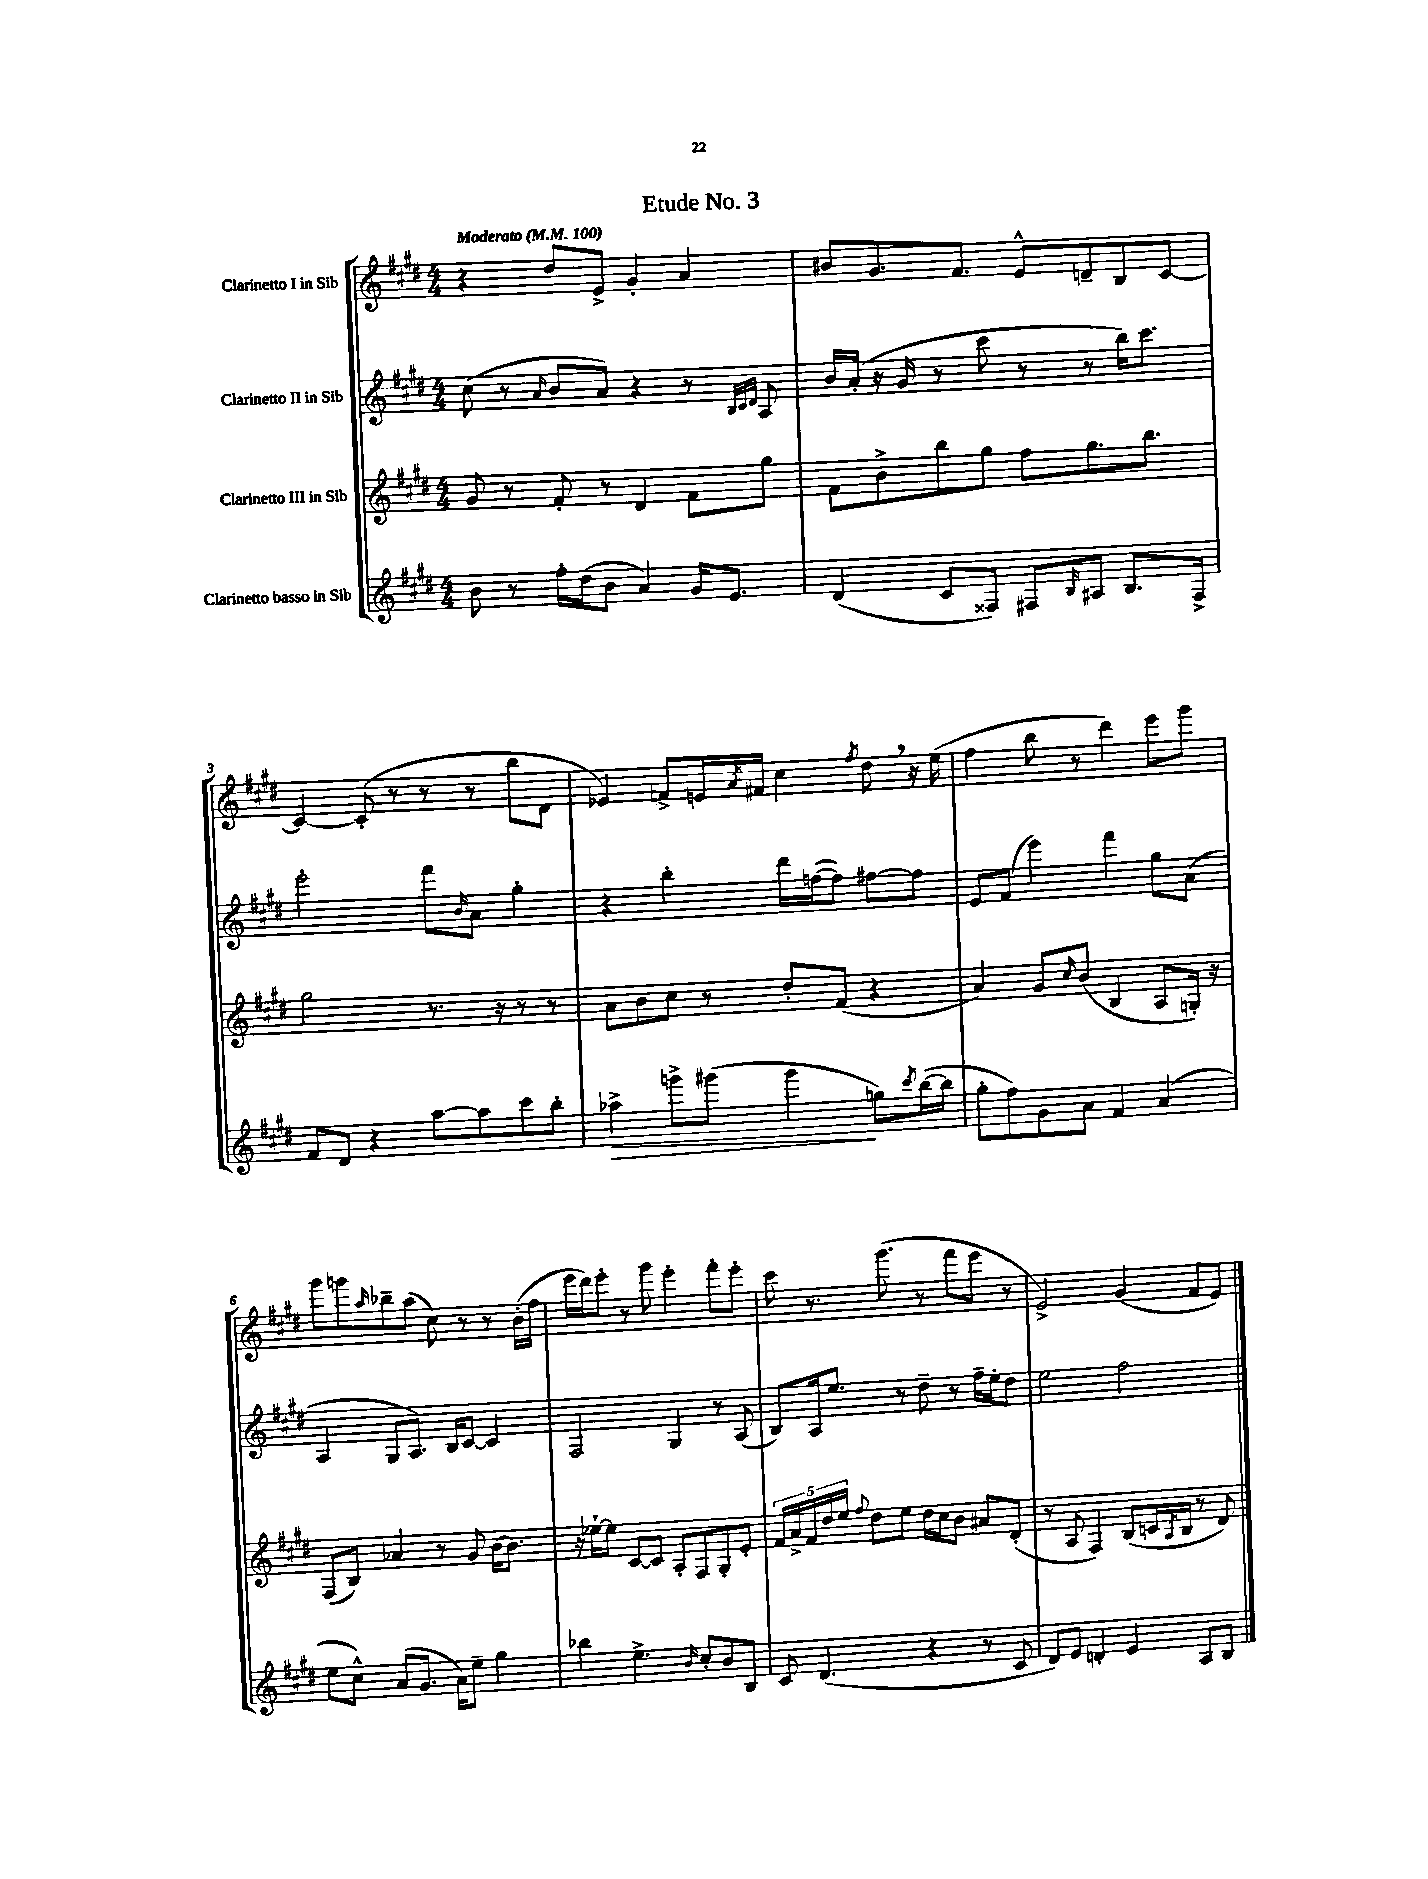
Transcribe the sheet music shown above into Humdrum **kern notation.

**kern	**dynam	**kern	**kern	**kern
*part4	*part4	*part3	*part2	*part1
*staff4	*staff4	*staff3	*staff2	*staff1
*I"Clarinetto basso in Sib	*	*I"Clarinetto III in Sib	*I"Clarinetto II in Sib	*I"Clarinetto I in Sib
*clefG2	*	*clefG2	*clefG2	*clefG2
*k[f#c#g#d#]	*	*k[f#c#g#d#]	*k[f#c#g#d#]	*k[f#c#g#d#]
*M4/4	*	*M4/4	*M4/4	*M4/4
*MM100	*	*MM100	*MM100	*MM100
=1	=1	=1	=1	=1
!	!	!	!	!LO:TX:a:B:t=Moderato
8b\	.	8g#/	(8cc#\	4r
8r	.	8r	8r	.
.	.	.	16qqa/	.
16ff#'\LL	.	8f#'/	8b/L	8dd#/L
(16dd#\J	.	.	.	.
8b\J	.	8r	8a/J)	8e^/J
4a/)	.	4d#/	4r	4g#'/
16g#/KL	.	8f#\L	8r	4a/
8.e/J	.	.	.	.
.	.	.	32qqB/LLL	.
.	.	.	32qqc#/	.
.	.	.	32qqd#/JJJ	.
.	.	8gg#\J	8A/	.
=2	=2	=2	=2	=2
(4d#/	.	8f#\L	16b/LL	8b#X/L
.	.	.	(16a'/JJ	.
.	.	8b^\	16r	8.g#/
.	.	.	16g#/	.
8c#/L	.	8bb\	8r	.
.	.	.	.	8.f#/J
8F##X/J)	.	8gg#\J	8ccc#\	.
8F#X/L	.	8ff#\L	8r	8e^^/L
16qqB/	.	.	.	.
8A#X/J	.	8.gg#\	8r	8dn~/
8.B/L	.	.	16bb\KL)	8B/
.	.	8.bb\J	8.ccc#\J	.
.	.	.	.	[8c#/J
16F#^/Jk	.	.	.	.
!!LO:LB:g=z
=3	=3	=3	=3	=3
8f#/L	.	2gg#\	2eee'\	4c#/_
8d#/J	.	.	.	.
4r	.	.	.	(8c#'/]
.	.	.	.	8r
[8aa\L	.	8.r	8fff#\L	8r
.	.	.	16qqb/	.
8aa\]	.	.	8a\J	8r
.	.	16r	.	.
8ccc#\	.	8r	4gg#'\	8bb\L
8bb'\J	.	8r	.	8d#\J
=4	=4	=4	=4	=4
!	!LO:HP:b	!	!	!
4aa-X^\	>	8a\L	4r	4e-X/)
.	.	8b\	.	.
8gggn^\L	.	8cc#\J	4bb'\	8fn^/L
(8ggg#X\J	.	8r	.	16en/L
.	.	.	.	8qa/
.	.	.	.	16f#X/JJ
4ggg#\	.	8dd#'/L	16ddd#\LL	4cc#\
.	.	.	([16ffn\J	.
.	.	(8f#/J	8ff\J])	.
.	.	.	.	8qff#/
8ggn\L)	]	4r	[8ff#X\L	8dd#,\
8qccc#/	.	.	.	.
([16bb\L	.	.	8ff#\J]	16r
16bb\JJ]	.	.	.	(16ee\
=5	=5	=5	=5	=5
8gg#'\L	.	4a/)	8e/L	4ff#\
8ff#\)	.	.	(8f#/J	.
8g#\	.	8g#/L	4eee\)	8bb\
.	.	16qqcc#/	.	.
8a\J	.	(8b/J	.	8r
4f#/	.	4B/	4fff#\	4ddd#\)
(4a/	.	8A/L	8gg#\L	8eee\L
.	.	16Gn'/Jk)	(8a\J	8ggg#\J
.	.	16r	.	.
!!LO:LB:g=z
=6	=6	=6	=6	=6
8ee\L	.	(8F#/L	4A/	8ggg#\L
8cc#^^\J)	.	8B/J)	.	8gggn\
.	.	.	.	16qqaa/
(8a/L	.	4a-X/	8G#/L	8bb-X~\
8.g#/J	.	.	8.A/J)	(8aa\J
.	.	8r	.	8cc#\)
16a\KL)	.	.	16B/KL	.
8ee~\J	.	8g#/	[8c#/J	8r
4gg#\	.	[16b\KL	4c#/]	8r
.	.	8.b\J]	.	.
.	.	.	.	(16b'\LL
.	.	.	.	16ff#\JJ
=7	=7	=7	=7	=7
4bb-X\	.	16r	2F#/	16eee\LL
.	.	[16ee-X`\KL	.	16ddd#\J)
.	.	8ee-\J]	.	8eee'\J
4.ee^\	.	[8c#/L	.	8r
.	.	8c#/J]	.	8ggg#\
.	.	8A'/L	4G#/	4eee'\
16qqb/	.	.	.	.
8cc#'/L	.	8F#/	.	.
8b/	.	8G#'/	8r	8fff#'\L
8B/J	.	8e'/J	(8A/	8eee'\J
=8	=8	=8	=8	=8
8c#/	.	20f#/LL	8B/L)	8ccc#\
.	.	20a^/	.	.
.	.	20f#/	.	.
(4.d#/	.	.	16A/k	8.r
.	.	20dd#/	.	.
.	.	.	8.ee/J	.
.	.	20ee/JJ	.	.
.	.	8qqff#/	.	.
.	.	8dd#\L	.	.
.	.	.	.	(8.ggg#\
.	.	8ee\J	8r	.
4r	.	16dd#\LL	8dd#~\	8r
.	.	16cc#\J	.	.
.	.	8b\J	8r	8fff#\L
8r	.	8a#X/L	16ff#~\LL	8eee\J
.	.	.	16ee'\J	.
8c#/	.	(8d#'/J	8dd#\J	8r
=9	=9	=9	=9	=9
8d#/L)	.	8r	2ee\	2e^/)
8e/J	.	8A/	.	.
4dn'/	.	4F#/)	.	.
4e/	.	(8B/L	2ff#\	(4g#/
.	.	16cn/L	.	.
.	.	8qA/	.	.
.	.	16B/JJ	.	.
8A/L	.	8r	.	8f#/L
8B/J	.	8d#/)	.	8e/J)
==	==	==	==	==
*-	*-	*-	*-	*-
